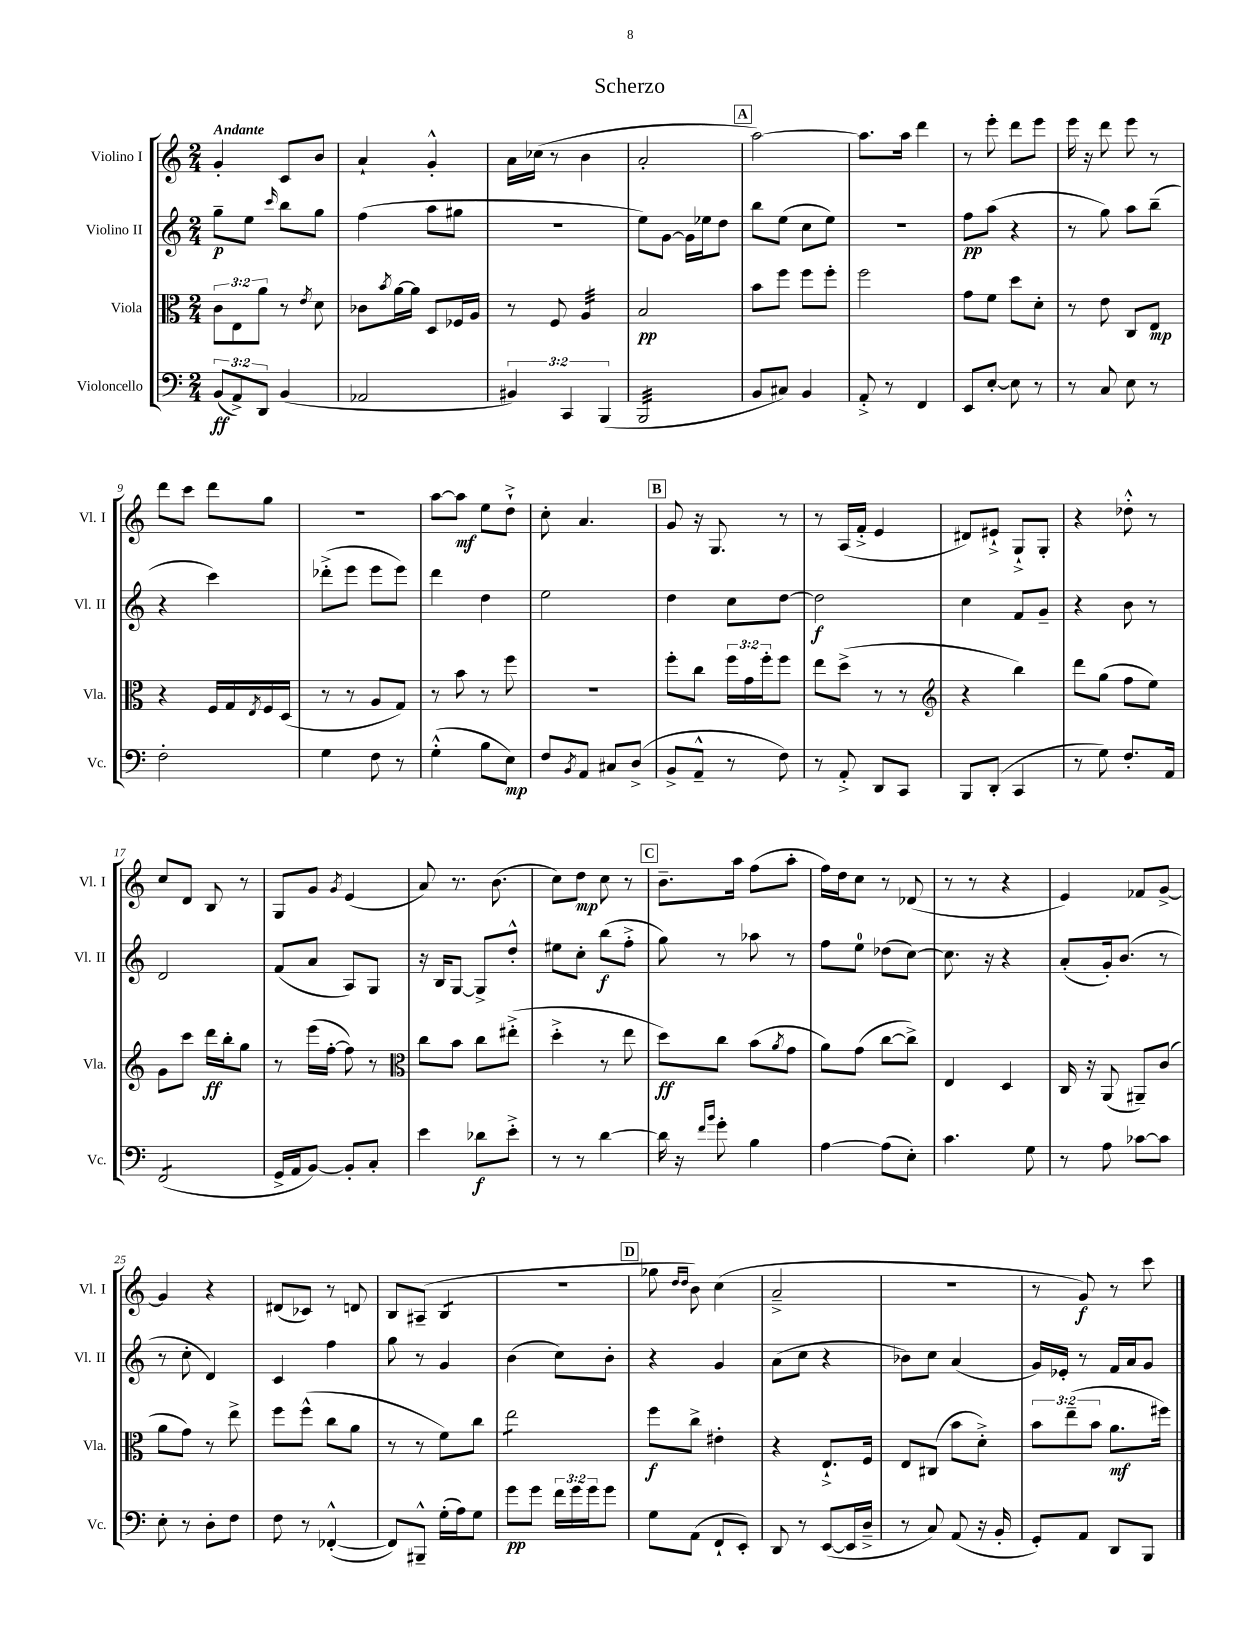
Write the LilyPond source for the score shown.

\header { title = "Scherzo" }
<<
\new StaffGroup <<
\new Staff = "s0" \with { instrumentName = "Violino I" shortInstrumentName = "Vl. I" } {
    \clef treble \key c \major \numericTimeSignature \time 2/4 \tempo "Andante"
    g'4-. c'8 b'8 |
    a'4-! g'4-.-^ |
    a'16 ces''16( r8 b'4 |
    a'2-. |
    \mark \markup { \box "A" } a''2~) |
    a''8. a''16 d'''4 |
    r8 e'''8-. d'''8 e'''8 |
    e'''16 r16 d'''8 e'''8 r8 |
    d'''8 c'''8 d'''8 g''8 |
    R2 |
    a''8~ a''8\mf e''8 d''8-!-> |
    c''8-. a'4. |
    \mark \markup { \box "B" } g'8 r16 g8. r8 |
    r8 a16( f'16-.-> e'4 |
    dis'8) eis'8-!-> g8-!-> g8-. |
    r4 des''8-.-^ r8 |
    c''8 d'8 b8 r8 |
    g8 g'8 \acciaccatura { g'8 } e'4( |
    a'8) r8. b'8.( |
    c''8) d''8\mp c''8 r8 |
    \mark \markup { \box "C" } b'8.-- a''16 f''8( a''8-. |
    f''16) d''16 c''8 r8 des'8( |
    r8 r8 r4 |
    e'4) fes'8 g'8~-> |
    g'4 r4 |
    dis'8( ces'8) r8 d'8 |
    b8 ais8--( b4:8 |
    R2 |
    \mark \markup { \box "D" } ges''8 \grace { d''16 d''16 } b'8) c''4( |
    a'2---> |
    r2 |
    r8 g'8\f) r8 c'''8 \bar "|." |
}
\new Staff = "s1" \with { instrumentName = "Violino II" shortInstrumentName = "Vl. II" } {
    \clef treble \key c \major \numericTimeSignature \time 2/4
    g''8--\p e''8 \grace { c'''16 } b''8 g''8 |
    f''4( a''8 gis''8 |
    r2 |
    e''8) g'8~ g'16 ees''16 d''8 |
    \mark \markup { \box "A" } b''8 e''8( c''8 e''8) |
    R2 |
    f''8\pp a''8( r4 |
    r8 g''8) a''8 b''8--( |
    r4 c'''4) |
    des'''8-.->( e'''8 e'''8 e'''8) |
    d'''4 d''4 |
    e''2 |
    \mark \markup { \box "B" } d''4 c''8 d''8~ |
    d''2\f |
    c''4 f'8 g'8-- |
    r4 b'8 r8 |
    d'2 |
    f'8( a'8 a8) g8 |
    r16 b16 g8~ g8-> d''8-.-^ |
    eis''8 c''8-. b''8\f( f''8-.-> |
    \mark \markup { \box "C" } g''8) r8 aes''8 r8 |
    f''8 e''8-0 des''8( c''8~) |
    c''8. r16 r4 |
    a'8-.( g'16-.) b'8.( r8 |
    r8 c''8-. d'4) |
    c'4 f''4 |
    g''8 r8 g'4 |
    b'4( c''8) b'8-. |
    \mark \markup { \box "D" } r4 g'4 |
    a'8( c''8 r4 |
    bes'8) c''8 a'4( |
    g'16) ees'16-. r8 f'16 a'16 g'8 \bar "|." |
}
\new Staff = "s2" \with { instrumentName = "Viola" shortInstrumentName = "Vla." } {
    \clef alto \key c \major \numericTimeSignature \time 2/4 \override Staff.TupletNumber.text = #tuplet-number::calc-fraction-text
    \tuplet 3/2 { c'8 e8 a'8 } r8 \acciaccatura { e'8 } d'8 |
    ces'8 \acciaccatura { b'8 } a'16~ a'16 d8 fes16 a16 |
    r8 f8 a4:32 |
    b2\pp |
    \mark \markup { \box "A" } b'8 f''8 f''8 f''8-. |
    f''2 |
    g'8 f'8 d''8 d'8-. |
    r8 e'8 c8 e8\mp |
    r4 f16 g16 \acciaccatura { e8 } f16 d16( |
    r8 r8 a8 g8) |
    r8 b'8 r8 f''8 |
    R2 |
    \mark \markup { \box "B" } f''8-. c''8 \tuplet 3/2 { f''16 g'16 f''16-. } f''8 |
    e''8 d''8->( r8 r8 |
    \clef treble r4 b''4) |
    d'''8 g''8( f''8 e''8) |
    g'8 c'''8 d'''16\ff b''16-. g''8 |
    r8 e'''16( f''16~-. f''8) r8 |
    \clef alto c''8 b'8 c''8 eis''8-.->( |
    d''4-.-> r8 e''8 |
    \mark \markup { \box "C" } d''8\ff) c''8 b'8( \acciaccatura { a'8 } g'8 |
    a'8) g'8( c''8~ c''8->) |
    e4 d4 |
    c16 r16 a,8( ais,8--) c'8( |
    a'8 g'8) r8 e''8-> |
    f''8 f''8-^( c''8 a'8 |
    r8 r8 f'8) c''8 |
    e''2:8 |
    \mark \markup { \box "D" } f''8\f c''8-> eis'4-. |
    r4 e8.-!-> f16 |
    e8 cis8( b'8 d'8-.->) |
    \tuplet 3/2 { b'8 e''8--( b'8 } a'8.\mf fis''16) \bar "|." |
}
\new Staff = "s3" \with { instrumentName = "Violoncello" shortInstrumentName = "Vc." } {
    \clef bass \key c \major \numericTimeSignature \time 2/4 \override Staff.TupletNumber.text = #tuplet-number::calc-fraction-text
    \tuplet 3/2 { b,8\ff( a,8->) d,8 } b,4( |
    aes,2 |
    \tuplet 3/2 { bis,4) c,4 b,,4( } |
    b,,2:32 |
    \mark \markup { \box "A" } b,8 cis8) b,4 |
    a,8-.-> r8 f,4 |
    e,8 e8~-. e8 r8 |
    r8 c8 e8 r8 |
    f2-. |
    g4 f8 r8 |
    g4-.-^( b8 e8\mp) |
    f8 \acciaccatura { b,8 } a,8 cis8 d8->( |
    \mark \markup { \box "B" } b,8-> a,8---^ r8 f8) |
    r8 a,8-.-> d,8 c,8 |
    b,,8 d,8-.( c,4 |
    r8 g8) f8.-. a,16 |
    f,2:8( |
    g,16-> a,16 b,8~) b,8-. c8-. |
    e'4 des'8\f e'8-.-> |
    r8 r8 d'4~ |
    \mark \markup { \box "C" } d'16 r16 \grace { f'16 b'16 } g'8-. b4 |
    a4~ a8( e8-.) |
    c'4. g8 |
    r8 a8 ces'8~ ces'8 |
    e8-. r8 d8-. f8 |
    f8 r8 fes,4~-.-^( |
    fes,8) bis,,8---^ g16-.( a16) g8 |
    g'8\pp g'8 \tuplet 3/2 { f'16 g'16 g'16 } g'8 |
    \mark \markup { \box "D" } g8 a,8( f,8-! e,8-.) |
    d,8 r8 e,8~( e,16 d16---> |
    r8 c8) a,8( r16 b,16-. |
    g,8-.) a,8 d,8 b,,8 \bar "|." |
}
>>
>>
